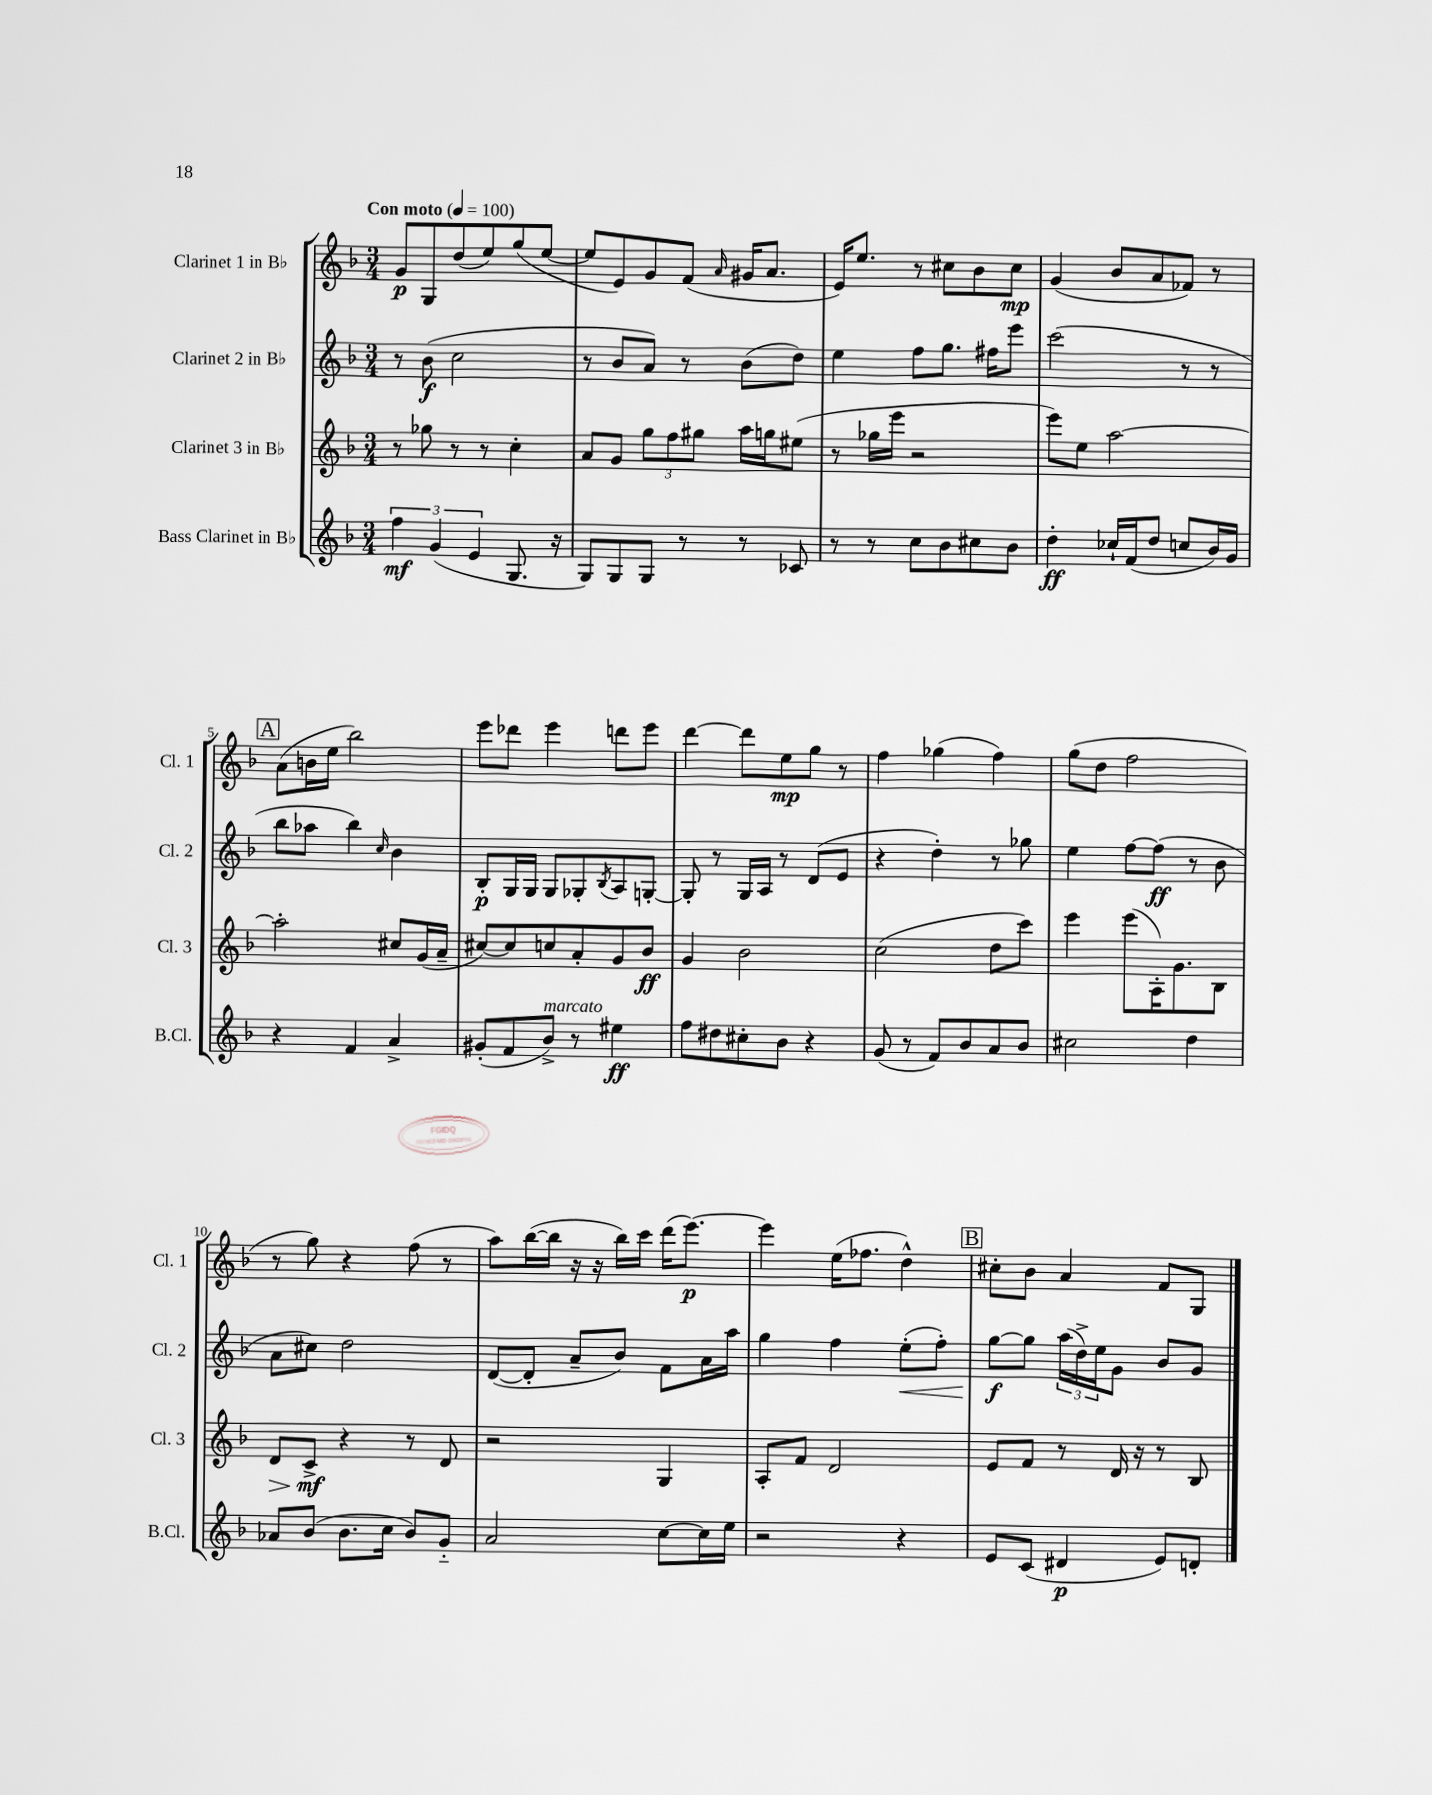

**kern	**kern	**kern	**kern
*staff4	*staff3	*staff2	*staff1
*clefG2	*clefG2	*clefG2	*clefG2
*k[b-]	*k[b-]	*k[b-]	*k[b-]
*M3/4	*M3/4	*M3/4	*M3/4
*MM100	*MM100	*MM100	*MM100
6ff	8r	8r	8g
.	8gg-	(8b-	8G
(6g	.	.	.
.	8r	2cc	(8dd
6e	.	.	.
.	8r	.	8ee)
8.G	4cc'	.	(8gg
.	.	.	[8ee
16r	.	.	.
=	=	=	=
8G)	8a	8r	8ee]
8G	8g	8b-	8e)
8G	12gg	8a)	8g
.	12ff	.	.
8r	.	8r	(8f
.	12gg#	.	.
.	.	.	16qqa
8r	16aa	(8b-	16g#
.	16gg	.	8.a
8c-	(8ee#	8dd)	.
=	=	=	=
8r	8r	4ee	16e)
.	.	.	8.ee
8r	16gg-	.	.
.	16eee	.	.
8cc	2r	8ff	8r
8b-	.	8.gg	8cc#
8cc#	.	.	8b-
.	.	16ff#	.
8b-	.	8eee	8cc#
=	=	=	=
4dd'	8eee)	(2ccc	(4g
.	8ee	.	.
16cc-`	[2aa	.	8b-
(16f	.	.	.
8dd	.	.	8a
8cc	.	8r	8f-)
16b-)	.	8r	8r
16g	.	.	.
=	=	=	=
4r	2aa']	8bb-	(8a
.	.	8aa-	16b
.	.	.	16ee
4f	.	4bb-)	2bb-)
.	.	16qqcc	.
4a^	8cc#	4b-	.
.	(16g	.	.
.	16a~	.	.
=	=	=	=
(8g#'	[8cc#)	8B-'	8eee
8f	8cc#]	16G	8ddd-
.	.	16G	.
8b-^)	8cc	8G	4eee
8r	8a'	8G-'	.
.	.	8qB-	.
4ee#	8g	8A	8ddd
.	8b-	[8G'	8eee
=	=	=	=
8ff	4g	8G']	[4ddd
8dd#	.	8r	.
8cc#'	2b-	16G	8ddd]
.	.	16A	.
8b-	.	8r	8ee
4r	.	(8d	8gg
.	.	8e	8r
=	=	=	=
(8g	(2cc	4r	4ff
8r	.	.	.
8f)	.	4dd')	(4gg-
8b-	.	.	.
8a	8dd	8r	4ff)
8b-	8ccc)	8gg-	.
=	=	=	=
2cc#	4eee	4ee	(8gg
.	.	.	8dd
.	(8eee	[8ff	2ff
.	16A')	(8ff]	.
.	8.g	.	.
4dd	.	8r	.
.	8B-	8b-	.
=	=	=	=
8a-	8d	8a	8r
(8b-	8c^	8cc#)	8gg)
8.b-	4r	2dd	4r
16cc	.	.	.
8b-)	8r	.	(8ff
8g'~	8d	.	8r
=	=	=	=
2a	2r	([8d	8aa)
.	.	8d']	([16bb-
.	.	.	16bb-]
.	.	8a~	16r
.	.	.	16r
.	.	8b-)	16bb-)
.	.	.	16ccc
[8cc	4G	8f	(16ddd
.	.	.	[8.eee)
16cc]	.	16a	.
16ee	.	16aa	.
=	=	=	=
2r	8A'	4gg	4eee]
.	8f	.	.
.	2d	4ff	(16ee
.	.	.	8.ff-
4r	.	(8ee'	4dd^^)
.	.	8ff')	.
=	=	=	=
8e	8e	[8gg	8cc#'
(8c	8f	8gg]	8b-
4d#	8r	(24aa	4a
.	.	24dd^)	.
.	.	24ee	.
.	16d	8g	.
.	16r	.	.
8e)	8r	8b-	8f
8d'	8B-	8g	8G
==	==	==	==
*-	*-	*-	*-
